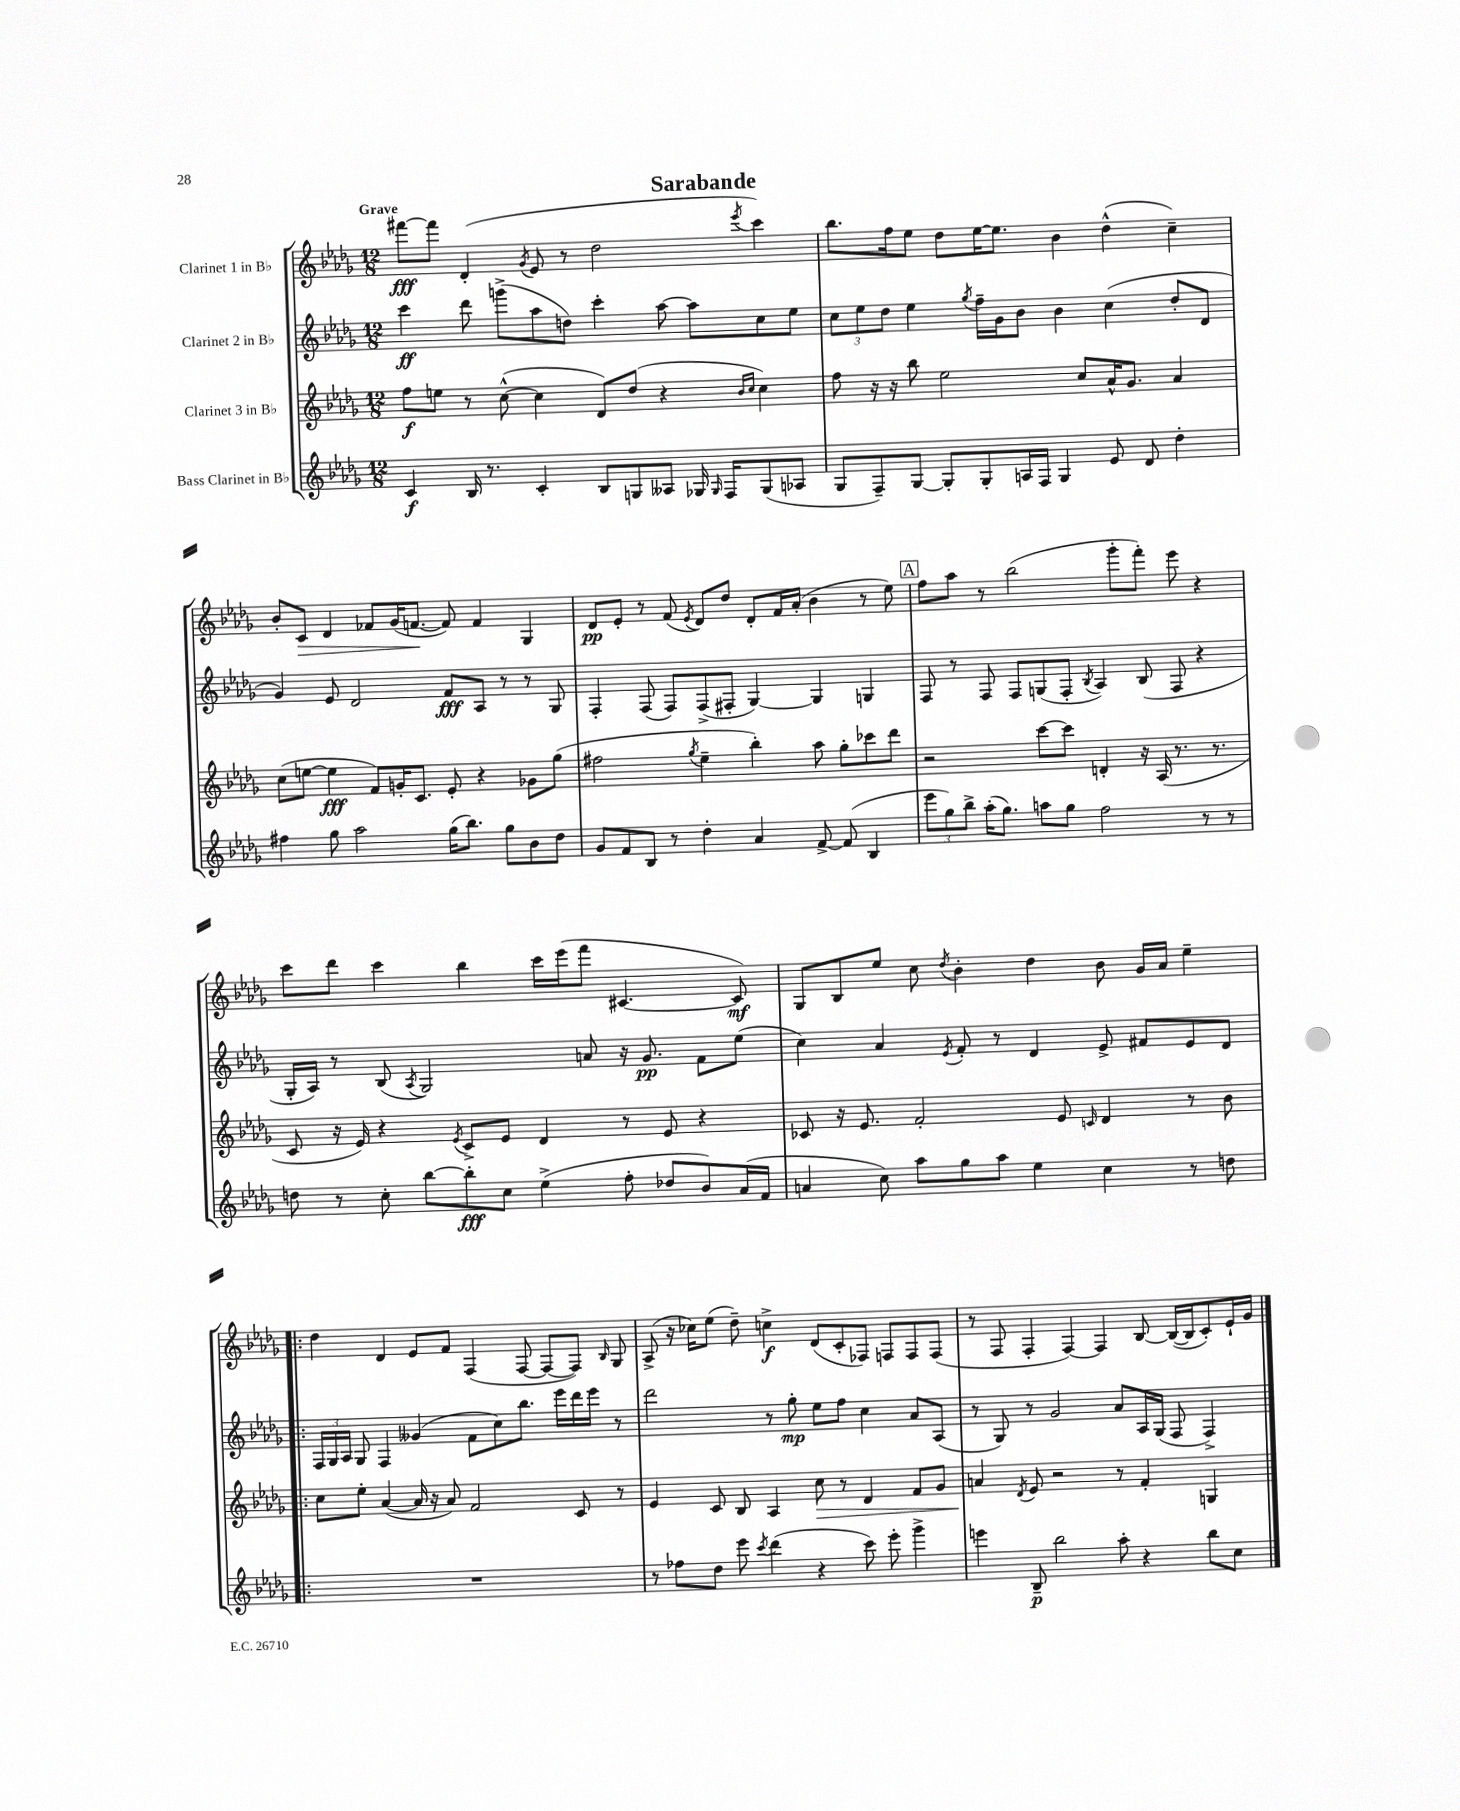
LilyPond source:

\header { title = "Sarabande" }
<<
\new StaffGroup <<
\new Staff = "s0" \with { instrumentName = "Clarinet 1 in Bb" } {
    \clef treble \key des \major \numericTimeSignature \time 12/8 \tempo "Grave"
    \autoBeamOff fis'''8[~\fff fis'''8] des'4-.( \acciaccatura { ges'8 } ees'8 r8 des''2 \acciaccatura { ees'''8 } c'''4) |
    bes''8.[ f''16 ees''8] des''8[ ees''16~ ees''8.] bes'4 des''4-^( c''4--) |
    bes'8[-. c'8]\> des'4 fes'8[ ges'16( f'8.]~\! f'8) f'4 ges4 |
    des'8[\pp ees'8]-. r8 f'8( \acciaccatura { ees'8 } des'8[) des''8] des'8[-. f'16 aes'16]-.( bes'4 r8 ees''8) |
    \mark \markup { \box "A" } f''8[ aes''8] r8 bes''2( ges'''8[-. f'''8]-.) ees'''8 r4 |
    c'''8[ des'''8] c'''4 bes''4 c'''16[ ees'''16( f'''8] cis'4.~ cis'8\mf) |
    ges8[ bes8 ees''8] c''8 \acciaccatura { des''8 } bes'4-. des''4 bes'8 ges'16[ aes'16] ees''4-- |
    \bar ".|:" des''4 des'4 ees'8[ f'8] f4( f8~ f8[~ f8]) \grace { bes16 } ges8 |
    aes8->( r16 ces''16[) ees''8]( des''8--) c''4->\f des'8[( c'8-. fes8]) f8[ f8 f8]( |
    r8 f8 f4-. f4~) f4 bes8~ bes16[~( bes16 c'8-.) ees'16-! ges'16] \bar "|." |
}
\new Staff = "s1" \with { instrumentName = "Clarinet 2 in Bb" } {
    \clef treble \key des \major \numericTimeSignature \time 12/8
    \autoBeamOff c'''4\ff des'''8 g'''8[->( aes''8 d''8]) c'''4-. aes''8~ aes''8[ c''8 ees''8] |
    \tuplet 3/2 { c''8[ ees''8 des''8] } ees''4 \acciaccatura { ges''8 } f''16[-- ges'16 bes'8] bes'4 c''4( des''8[-. des'8] |
    ges'4) ees'8 des'2 f'8[\fff aes8] r8 r8 ges8 |
    f4-. f8( f8[) f8->( fis8]-. ges4~) ges4 g4 |
    \mark \markup { \box "A" } f8 r8 f8 f8[ g8( f8]-. \acciaccatura { bes8 } aes4) bes8( f8 r4 |
    ges16[-. aes16]) r8 bes8( \acciaccatura { aes8 } ges2) a'8 r16 ges'8.\pp f'8[ ees''8]( |
    c''4) aes'4 \acciaccatura { ees'8 } f'8-. r8 des'4 ees'8-> fis'8[ ees'8 des'8] |
    \bar ".|:" \tuplet 3/2 { f16[ ges16 aes16] } ges8 f4 geses'4( f'8[ c''8) bes''8.] ees'''16[ des'''16 ees'''16] r8 |
    des'''2 r8 ges''8-.\mp ees''8[ f''8] c''4 aes'8[ aes8]( |
    r8 ges8) r8 ges'2 aes'8[ aes16 ges16]( f8 f4->) \bar "|." |
}
\new Staff = "s2" \with { instrumentName = "Clarinet 3 in Bb" } {
    \clef treble \key des \major \numericTimeSignature \time 12/8
    \autoBeamOff f''8[\f e''8] r8 c''8~-^( c''4 des'8[) des''8]( r4 \grace { bes'16[ c''16] } c''4) |
    f''8 r16 r16 bes''8 ees''2 c''8[ aes'16-^ ges'8.] aes'4 |
    c''8[( e''8]~ e''4\fff f'8[) g'16-. c'8.] ees'8-. r4 ges'8[ ges''8]( |
    fis''2 \acciaccatura { ges''8 } ees''4-- bes''4-.) aes''8 ges''8[-. ces'''8 des'''8] |
    \mark \markup { \box "A" } r2 c'''8[~ c'''8] d'4-. r16 aes16( r8. r8. |
    c'8 r16 ees'16) r4 \acciaccatura { ees'8 } c'8[-> ees'8] des'4 r8 ees'8 r4 |
    ces'8 r16 ees'8. f'2-. ees'8 \grace { c'16 } des'4 r8 bes'8 |
    \bar ".|:" c''8[ ees''8]-. aes'4~( aes'16 r16 aes'8) f'2 c'8 r8 |
    ees'4 c'8 bes8 aes4 c''8\> r8 des'4 f'8[ ges'8] |
    a'4\! \acciaccatura { des'8 } ees'8 r2 r8 f'4-. g4 \bar "|." |
}
\new Staff = "s3" \with { instrumentName = "Bass Clarinet in Bb" } {
    \clef treble \key des \major \numericTimeSignature \time 12/8
    \autoBeamOff c'4\f bes16 r8. c'4-. bes8[ g8 aeses8] ges16 \grace { ges16 } f16[ ges8( aes8] |
    ges8[ f8--) ges8]~ ges8[-. ges8-. a16 f16] ges4 ees'8 des'8 des''4-. |
    fis''4 ges''8 aes''2 ges''16[( bes''8.]) ges''8[ bes'8 des''8] |
    ges'8[ f'8 bes8] r8 des''4-. aes'4 f'8~-> f'8( bes4 |
    \mark \markup { \box "A" } \tuplet 3/2 { ees'''8[ ges''8) bes''8]-> } aes''16[-.( ges''8.]) a''8[ ges''8] f''2 r8 r8 |
    d''8 r8 c''8-. bes''8[~ bes''8-.\fff c''8] ees''4->( f''8-. des''8[ bes'8) aes'16( f'16] |
    a'4 c''8) aes''8[ ges''8 aes''8] ees''4 c''4 r8 d''8 |
    \bar ".|:" R1. |
    r8 fes''8[ des''8] ees'''8 \acciaccatura { c'''8 } des'''4( r4 c'''8) ees'''8-. ges'''4-> |
    e'''4 bes8--\p bes''2 aes''8-. r4 bes''8[ c''8] \bar "|." |
}
>>
>>
\layout { \context { \Score \remove "Bar_number_engraver" } }
